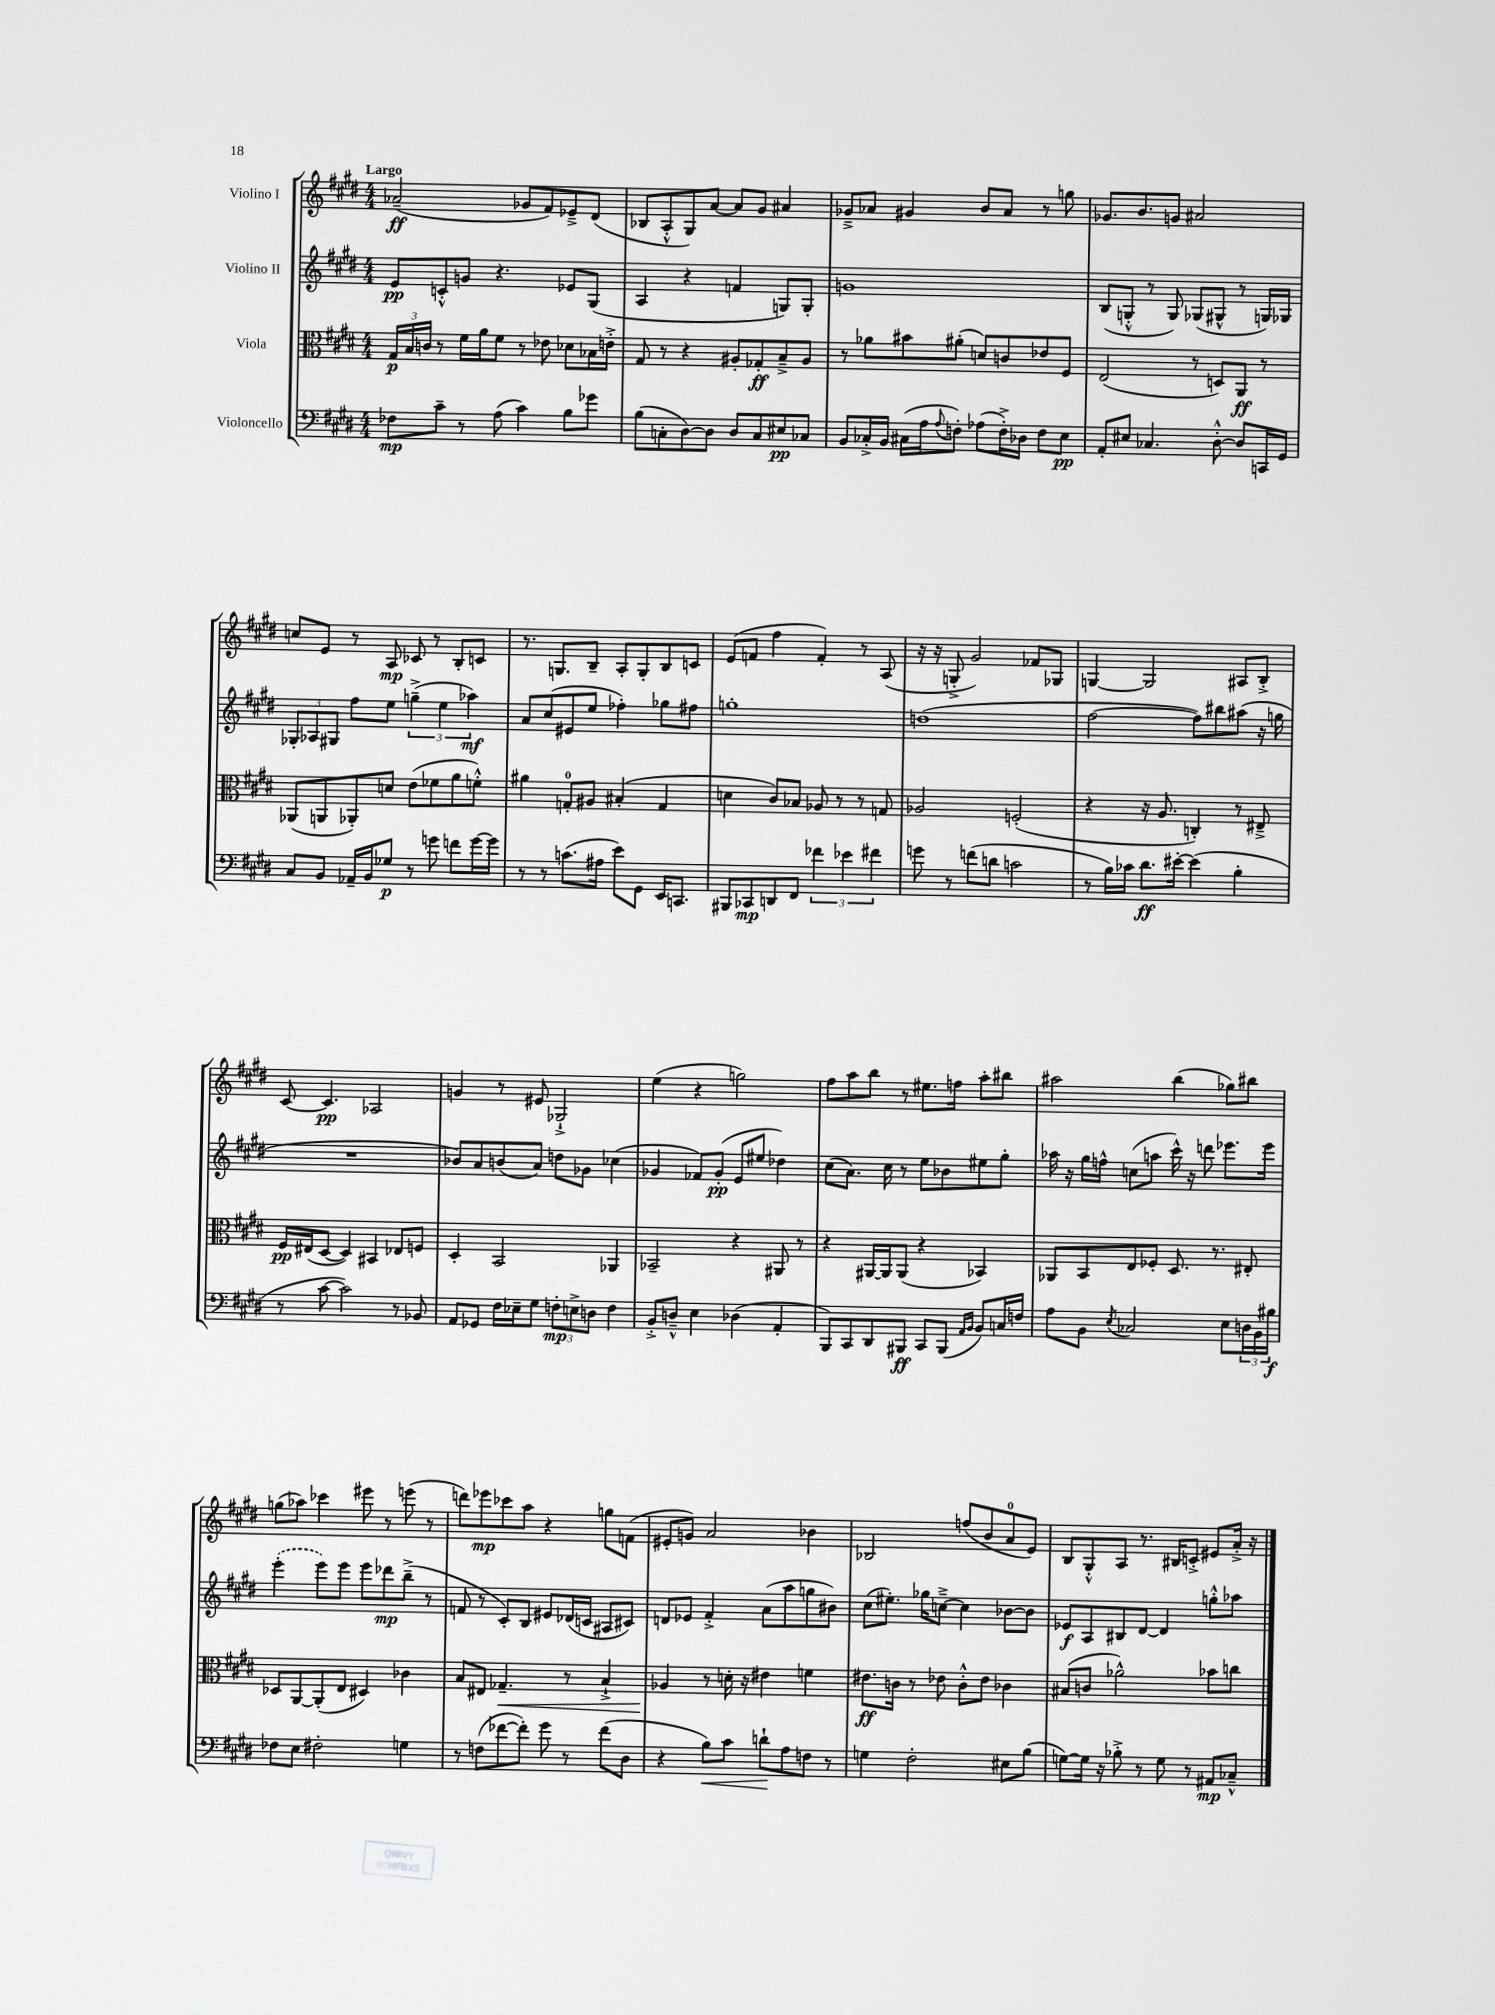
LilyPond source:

<<
\new StaffGroup <<
\new Staff = "s0" \with { instrumentName = "Violino I" } {
    \clef treble \key e \major \numericTimeSignature \time 4/4 \tempo "Largo"
    aes'2--\ff( ges'8 fis'8) ees'8---> dis'8( |
    bes8 a8-.-^ gis8) a'8~ a'8 gis'8 ais'4 |
    ges'8---> aes'8 gis'4 b'8 aes'8 r8 g''8 |
    ges'8. b'8. g'8 ais'2 |
    c''8 e'8 r8 a8\mp ces'8 r8 b8-. c'8 |
    r8. g8. b8-- a8-. g8-. b8 c'8 |
    e'8( f'8 fis''4 f'4-.) r8 a8( |
    r16 r16 g8-.-> gis'2) fes'8 ges8 |
    g4~ g2 ais8 b8-.-> |
    cis'8~ cis'4.\pp aes2 |
    g'4 r8 eis'8 ges2-!-> |
    e''4( r4 g''2) |
    fis''8 a''8 b''8 r8 eis''8. f''16 a''8-. bis''8 |
    ais''2 b''4( ges''8) bis''8 |
    g''8( aes''8) ces'''4 eis'''8 r8 e'''8( r8 |
    d'''8) ees'''8\mp ces'''8 a''8 r4 g''8 f'8( |
    eis'8-. g'8) a'2 bes'4 |
    bes2 f''8( b'8 a'8-0 e'8) |
    b8 gis8-.-^ a8 r8. bis16 c'8-.-> eis'8 a'16-.-> r16 \bar "|." |
}
\new Staff = "s1" \with { instrumentName = "Violino II" } {
    \clef treble \key e \major \numericTimeSignature \time 4/4
    e'8\pp c'8-.-^ g'8 r4. ees'8 gis8( |
    a4 r4 f'4 g8) g8-. |
    g'1 |
    b8( g8-.-^ r8 g8) ges8( gis8-^ r8 g16) ges16 |
    \tuplet 3/2 { ges8-. aes8 gis8 } fis''8 e''8 \tuplet 3/2 { g''4--->( e''4 aes''4\mf) } |
    a'8 cis''8( eis'8 e''8 fes''4-.) ges''8 fis''8 |
    g''1-. |
    d''1( |
    fis''2~ fis''8) bis''8 ais''8( r16 g''16 |
    R1 |
    bes'8) a'8 b'8( a'8) d''8 ges'8 ces''4( |
    ges'4 fes'8) ges'8-.\pp( e'8 eis''8 des''4) |
    cis''8( a'8.) cis''16 r8 e''8 bes'8 eis''8 gis''8-. |
    aes''16 r16 gis''16 f''16-^ c''8( a''8 cis'''16-^) r16 d'''8 ees'''8. ees'''16 |
    \once \slurDashed e'''4-.( e'''8) e'''8 e'''8 des'''8\mp b''8--->( r8 |
    f'8 r8 cis'8-.) b8 eis'8 des'16( c'16 ais8 cis'8) |
    d'8 ees'8 fis'4-.-> a'8( a''8 g''8 bis'8) |
    cis''8( eis''8.-.) ges''16 c''8~---> c''4 bes'8~ bes'8 |
    ees'8\f a8 bis8 dis'8~ dis'4 g''8-.-^ aes''8 \bar "|." |
}
\new Staff = "s2" \with { instrumentName = "Viola" } {
    \clef alto \key e \major \numericTimeSignature \time 4/4
    \tuplet 3/2 { gis16\p b16 c'16 } r8 fis'16 a'16 fis'8 r8 ees'8 des'8 bes16 e'16-.-> |
    gis8 r8 r4 ais8-. ges8-.\ff b8---> ais8 |
    r8 aes'8 bis'8 ais'8-.( d'8) c'8 ees'8 fis8 |
    e2( r8 d8) a,8\ff r8 |
    aes,8( a,8 aes,8-.) d'8 e'8( fes'8 a'8 f'8-.-^) |
    ais'4 g8-0-. ais8 bis4-.( g4 |
    d'4 cis'8) bes8 aes8 r8 r8 g8 |
    aes2 f2-.( |
    r4 r16 a8. c4-.) r8 eis8---> |
    fis16\pp eis16( dis8~ dis4) bis,4 ees8 f8 |
    dis4-. b,2 aes,4 |
    bes,2-- r4 ais,8 r8 |
    r4 ais,16~ ais,16 ais,8( r4 bes,4) |
    aes,8 b,8 e8 fes8-. dis8. r8. eis8-. |
    des8 a,8~ a,8-.( e8 dis4) ces'4 |
    b8 eis8 ges4.--\< r8 b4-!-> |
    aes4\! r8 d'16-. r16 eis'4 f'4 |
    eis'8.\ff c'16 r8 ees'8 c'8-.-^ ees'8 ces'4 |
    bis8( c'8 aes'2-^) bes'8 c''8 \bar "|." |
}
\new Staff = "s3" \with { instrumentName = "Violoncello" } {
    \clef bass \key e \major \numericTimeSignature \time 4/4
    fes8\mp cis'8-- r8 a8( cis'4) b8 ges'8 |
    b8( c8-. dis8~) dis8 dis8 c8 eis8\pp ces8 |
    b,8 ces16-.-> b,16 cis16( a16 \appoggiatura { a8 } f8-.) aes8( f16-.->) des16 f8 e8\pp |
    a,8-. eis8 ces4. dis8~-.-^ dis8 c,16 gis,16 |
    cis8 b,8 aes,16-- b,16 ges8\p r8 g'8 f'8 g'16~ g'16 |
    r8 r8 c'8.( ais16 e'8) gis,8 e,16 c,8. |
    bis,,8 ces,8\mp d,8 fis,8 \tuplet 3/2 { fes'4 ees'4 fis'4 } |
    g'8 r8 f'8( d'8 c'2 |
    r8 b16) ces'16 dis'8.\ff eis'16~-. eis'4( b4-. |
    r8 cis'8~ cis'2) r8 bes,8 |
    a,8 ges,8 fis16 ees16-- gis8 \tuplet 3/2 { f8-.\mp e8-> d8 } f4 |
    b,8-.-> d8---^ e4 des4( a,4-. |
    b,,8) cis,8 dis,8 bis,,8\ff cis,8 bis,,8( \grace { a,16 b,16 } b,8) c16 f16 |
    a8 b,8 \acciaccatura { e8 } ces2 e8 \tuplet 3/2 { d16 b,16 bis16\f } |
    fes8 e8 fis2-. g4 |
    r8 f8( fes'8~ fes'8-.) gis'8 r8 fes'8( dis8 |
    r4 b8\<) cis'8 d'8-!\! a8 f8 r8 |
    g4 fis2-. eis8 b8( |
    g8~) g16 r16 bes8-.-> r8 g8 r8 ais,8\mp ces8---^ \bar "|." |
}
>>
>>
\layout { \context { \Score \remove "Bar_number_engraver" } }
